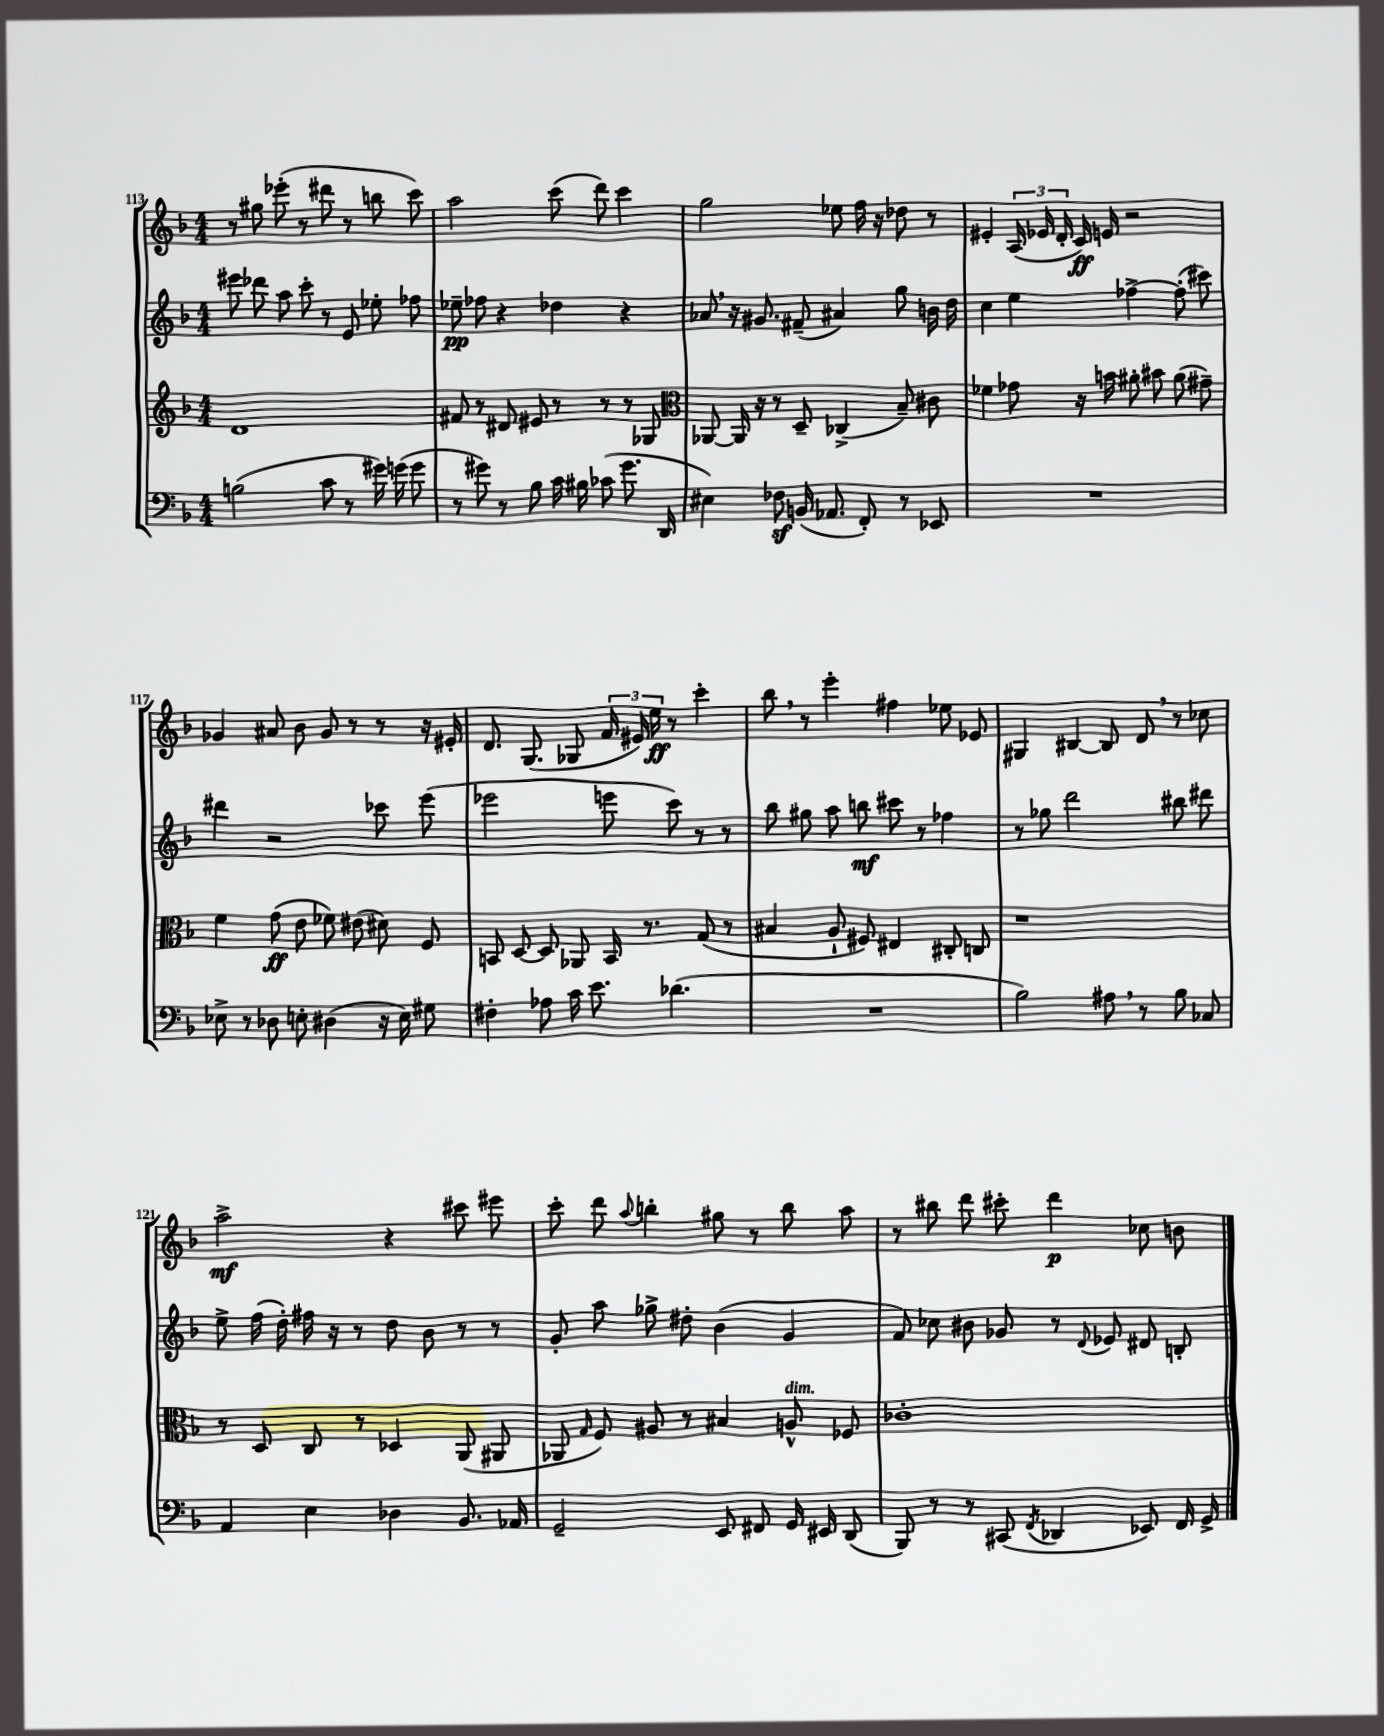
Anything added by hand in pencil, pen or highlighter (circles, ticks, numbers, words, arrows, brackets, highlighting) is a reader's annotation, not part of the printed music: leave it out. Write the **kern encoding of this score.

**kern	**kern	**kern	**kern
*staff4	*staff3	*staff2	*staff1
*clefF4	*clefG2	*clefG2	*clefG2
*k[b-]	*k[b-]	*k[b-]	*k[b-]
*M4/4	*M4/4	*M4/4	*M4/4
(2B	1d	8eee#	8r
.	.	8ddd-	8gg#
.	.	8aa	(8eee-'
.	.	8ccc'	8r
8c	.	8r	8ddd#
8r	.	8e	8r
16g#)	.	8ee-'	8bb
(16g	.	.	.
8g	.	8ff-	8ccc)
=	=	=	=
8r	8f#	8ee-~	2aa
8g#)	8r	8ff-	.
8r	8d#	4r	.
8B-	8e#	.	.
16c	8r	4dd-	(8ccc
16B#	.	.	.
(8c-	8r	.	8ddd)
8.g#	8r	4r	4ccc
.	8G-	.	.
16DD	.	.	.
=	=	=	=
*	*clefC3	*	*
4E#)	[8AA-	8a-	2gg
.	16AA-]	16r	.
.	16r	8.g#	.
8F-	8r	.	.
(16BB	8D~	(8f#~	.
8.AA-	.	.	.
.	(4C-^	4a#)	8ee-
8FF')	.	.	16ff
.	.	.	16r
8r	8B-~)	8gg	8dd-
8EE-	8c#	16b	8r
.	.	16dd	.
=	=	=	=
1r	4f-	4cc	4e#'
.	8g-	4ee	(24A
.	.	.	24e-
.	.	.	24d'
.	16r	.	16c)
.	16b	.	16e
.	8a#'	[4ff-^	2r
.	8b#	.	.
.	(8a#	(8ff-']	.
.	8g#~)	8ccc#)	.
=	=	=	=
8E-^	4f	4ddd#	4g-
8r	.	.	.
8D-	(8g	2r	8a#
8E'	8e	.	8b-
(4D#	8f-)	.	8g-
.	(8e#	.	8r
16r	8d#)	8ccc-	8r
16E)	.	.	.
8G#	8F	(8eee	16r
.	.	.	16e#'
=	=	=	=
4F#'	8BB	2eee-	8.d
.	[8D	.	.
.	.	.	(8.G
8A-	8D]	.	.
16c	8AA-	.	8G-
8.e	.	.	.
.	16BB	8eee	24f
.	.	.	24e#)
.	8.r	.	.
.	.	.	24ee
(4.d-	.	8ccc)	8r
.	(8G	8r	4ccc'
.	8r	8r	.
=	=	=	=
1r	4B#	8bb-	8bb-
.	.	8gg#	8r
.	8A`	8aa	4eee'
.	8F#)	8bb	.
.	4E#	8ccc#	4ff#
.	.	8r	.
.	8C#'	4ff-	8ee-
.	8C	.	8e-
=	=	=	=
2B-)	1r	8r	4G#
.	.	8gg-	.
.	.	2ddd	[4B#
8A#	.	.	8B#]
8r	.	.	8d
8B-	.	8bb#	8r
8C-	.	8ddd#	8cc-
=	=	=	=
4AA	8r	8ee^	2aa^
.	8D	(16ff	.
.	.	16dd')	.
4E	8C	16ff#	.
.	.	16r	.
.	8r	8r	.
4D-	4D-	8dd	4r
.	.	8b-	.
8.BB-	(8AA	8r	8ccc#
.	8AA#	8r	8eee#
16AA-	.	.	.
=	=	=	=
2GG~	8AA-	8g'	8ccc'
.	16qqG	.	.
.	8F)	8aa	8ddd
.	.	.	8qqaa
.	8A#	8gg-^	4bb'
.	8r	8dd#'	.
8EE	4B#	(4b-	8gg#
8FF#	.	.	8r
16GG	8A^^	4g	8bb
16EE#	.	.	.
(8DD	8F-	.	8aa
=	=	=	=
8BBB-)	1c-'	8f)	8r
8r	.	8cc-	8bb#
8r	.	8b#	8ddd
(8CC#	.	8g-	8ccc#'
8qFF	.	.	.
4DD-	.	8r	4ddd
.	.	8qqd	.
.	.	8e-	.
8EE-)	.	8d#	8cc-
16FF	.	8B'	8b
16GG^	.	.	.
==	==	==	==
*-	*-	*-	*-
